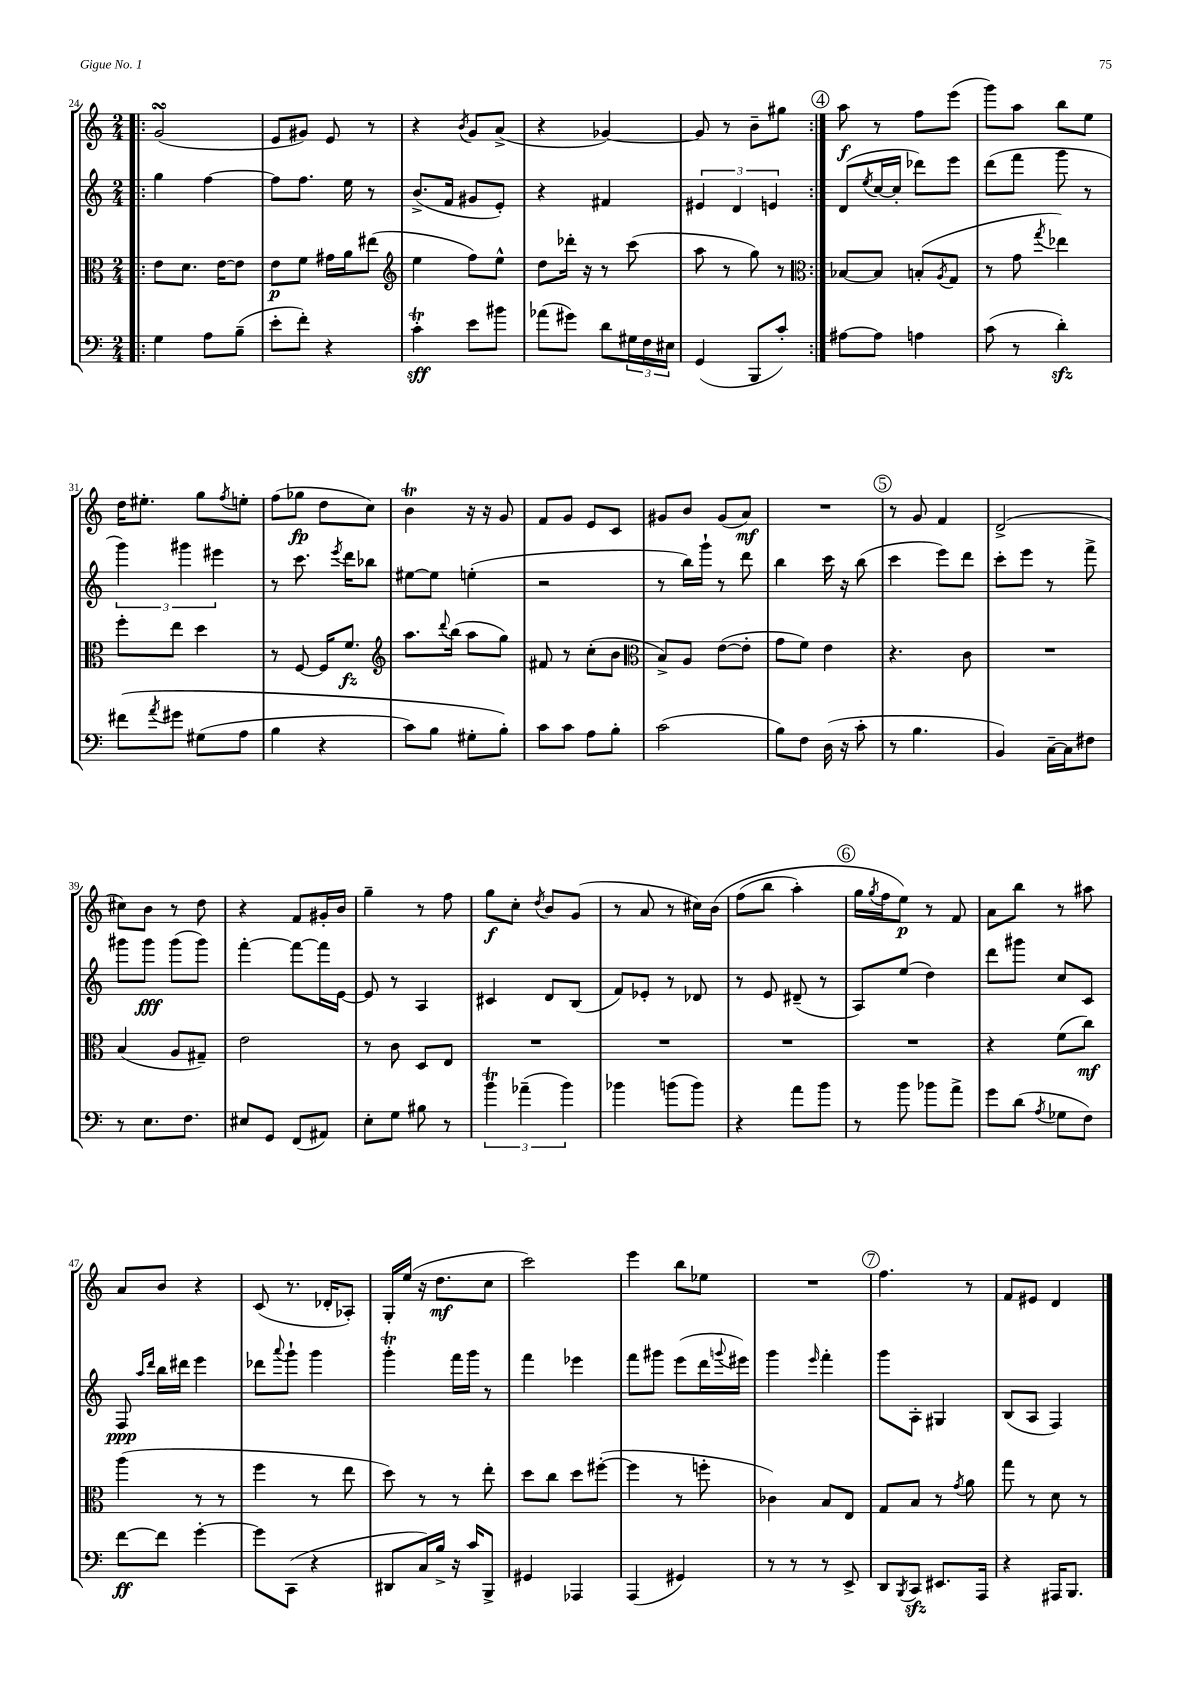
<<
\new StaffGroup <<
\new Staff = "s0" {
    \clef treble \key c \major \numericTimeSignature \time 2/4
    \repeat volta 2 { \bar ".|:" g'2\turn( |
    e'8 gis'8) e'8 r8 |
    r4 \acciaccatura { b'8 } g'8 a'8->( |
    r4 ges'4~) |
    ges'8 r8 b'8-- gis''8 | }
    \mark \markup { \circle "4" } a''8\f r8 f''8 e'''8( |
    g'''8) a''8 b''8 e''8 |
    d''16 eis''8.-. g''8 \acciaccatura { f''8 } e''8-. |
    f''8( ges''8\fp d''8 c''8) |
    b'4\trill r16 r16 g'8 |
    f'8 g'8 e'8 c'8 |
    gis'8 b'8 gis'8( a'8\mf) |
    R2 |
    \mark \markup { \circle "5" } r8 g'8 f'4 |
    d'2->( |
    cis''8) b'8 r8 d''8 |
    r4 f'8 gis'16-. b'16 |
    g''4-- r8 f''8 |
    g''8\f c''8-. \acciaccatura { d''8 } b'8 g'8( |
    r8 a'8 r8 cis''16) b'16\( |
    f''8( b''8 a''4-.) |
    \mark \markup { \circle "6" } g''16 \acciaccatura { g''8 } f''16 e''8\p\) r8 f'8 |
    a'8 b''8 r8 ais''8 |
    a'8 b'8 r4 |
    c'8( r8. des'16-. aes8-.) |
    g16-. e''16( r16 d''8.\mf c''8 |
    c'''2) |
    e'''4 b''8 ees''8 |
    R2 |
    \mark \markup { \circle "7" } f''4. r8 |
    f'8 eis'8 d'4 \bar "|." |
}
\new Staff = "s1" {
    \clef treble \key c \major \numericTimeSignature \time 2/4
    \repeat volta 2 { \bar ".|:" g''4 f''4~ |
    f''8 f''8. e''16 r8 |
    b'8.->( f'16 gis'8 e'8-.) |
    r4 fis'4 |
    \tuplet 3/2 { eis'4 d'4 e'4 } | }
    \mark \markup { \circle "4" } d'8( \acciaccatura { e''8 } c''16~ c''16-. des'''8) e'''8 |
    d'''8( f'''8 g'''8 r8 |
    \tuplet 3/2 { g'''4) gis'''4 eis'''4 } |
    r8 c'''8. \acciaccatura { e'''8 } d'''16 bes''8 |
    eis''8~ eis''8 e''4-.( |
    r2 |
    r8 b''16) g'''16-! r8 d'''8 |
    b''4 c'''16 r16 b''8( |
    \mark \markup { \circle "5" } c'''4 e'''8) d'''8 |
    c'''8-. e'''8 r8 f'''8-> |
    gis'''8 gis'''8\fff gis'''8( gis'''8) |
    f'''4~-. f'''8~ f'''16 e'16~ |
    e'8 r8 a4 |
    cis'4 d'8 b8( |
    f'8) ees'8-. r8 des'8 |
    r8 e'8 dis'8--( r8 |
    \mark \markup { \circle "6" } a8) e''8( d''4) |
    d'''8 gis'''8 c''8 c'8 |
    f8\ppp \grace { a''16 d'''16 } b''16 dis'''16 e'''4 |
    des'''8 \appoggiatura { a'''8 } g'''8-! g'''4 |
    g'''4-.\trill f'''16 g'''16 r8 |
    f'''4 ees'''4 |
    f'''8 gis'''8 e'''8( d'''16 \appoggiatura { g'''8 } eis'''16) |
    g'''4 \grace { e'''16 } f'''4-. |
    \mark \markup { \circle "7" } g'''8 a8-. gis4 |
    b8( a8 f4) \bar "|." |
}
\new Staff = "s2" {
    \clef alto \key c \major \numericTimeSignature \time 2/4
    \repeat volta 2 { \bar ".|:" e'8 d'8. e'16~ e'8 |
    e'8\p f'8 gis'16 a'16 eis''8( |
    \clef treble e''4 f''8) e''8-^ |
    d''8 des'''16-. r16 r8 c'''8( |
    a''8 r8 g''8) r8 | }
    \mark \markup { \circle "4" } \clef alto bes8~ bes8 b8-.( \acciaccatura { a8 } g8 |
    r8 g'8 \acciaccatura { g''8 } ees''4) |
    f''8-. e''8 d''4 |
    r8 f8~ f16 f'8.\fz |
    \clef treble a''8. \appoggiatura { d'''8 } b''16( a''8 g''8) |
    fis'8 r8 c''8-.( b'8 |
    \clef alto b8->) a8 e'8~( e'8-. |
    g'8 f'8) e'4 |
    \mark \markup { \circle "5" } r4. c'8 |
    R2 |
    b4( a8 gis8--) |
    e'2 |
    r8 c'8 d8 e8 |
    R2 |
    R2 |
    R2 |
    \mark \markup { \circle "6" } R2 |
    r4 f'8( c''8\mf) |
    a''4( r8 r8 |
    f''4 r8 e''8 |
    d''8) r8 r8 e''8-. |
    d''8 c''8 d''8 fis''8~-.( |
    fis''4 r8 f''8-. |
    ces'4) b8 e8 |
    \mark \markup { \circle "7" } g8 b8 r8 \acciaccatura { g'8 } a'8 |
    g''8 r8 d'8 r8 \bar "|." |
}
\new Staff = "s3" {
    \clef bass \key c \major \numericTimeSignature \time 2/4
    \repeat volta 2 { \bar ".|:" g4 a8 b8--( |
    e'8-. f'8-.) r4 |
    c'4-.\trill\sff e'8 bis'8 |
    aes'8( gis'8) d'8 \tuplet 3/2 { gis16 f16 eis16 } |
    g,4( b,,8 c'8-.) | }
    \mark \markup { \circle "4" } ais8~ ais8 a4 |
    c'8( r8 d'4-.\sfz) |
    fis'8\( \acciaccatura { a'8 } gis'8 gis8( a8 |
    b4 r4 |
    c'8) b8 gis8-. b8-.\) |
    c'8 c'8 a8 b8-. |
    c'2( |
    b8) f8 d16( r16 c'8-. |
    \mark \markup { \circle "5" } r8 b4. |
    b,4) c16~-- c16 fis8 |
    r8 e8. f8. |
    eis8 g,8 f,8( ais,8) |
    e8-. g8 bis8 r8 |
    \tuplet 3/2 { b'4\trill aes'4--( b'4) } |
    bes'4 b'8( b'8) |
    r4 a'8 b'8 |
    \mark \markup { \circle "6" } r8 b'8 bes'8 a'8-> |
    g'8 d'8( \acciaccatura { a8 } ges8 f8) |
    f'8~\ff f'8 g'4~-. |
    g'8 c,8( r4 |
    dis,8 c16) b16-> r16 c'16 b,,8-> |
    gis,4 aes,,4 |
    a,,4( gis,4) |
    r8 r8 r8 e,8-> |
    \mark \markup { \circle "7" } d,8 \acciaccatura { b,,8 } c,8\sfz eis,8. a,,16 |
    r4 ais,,16 b,,8. \bar "|." |
}
>>
>>
\layout { \context { \Score currentBarNumber = #24 } }
